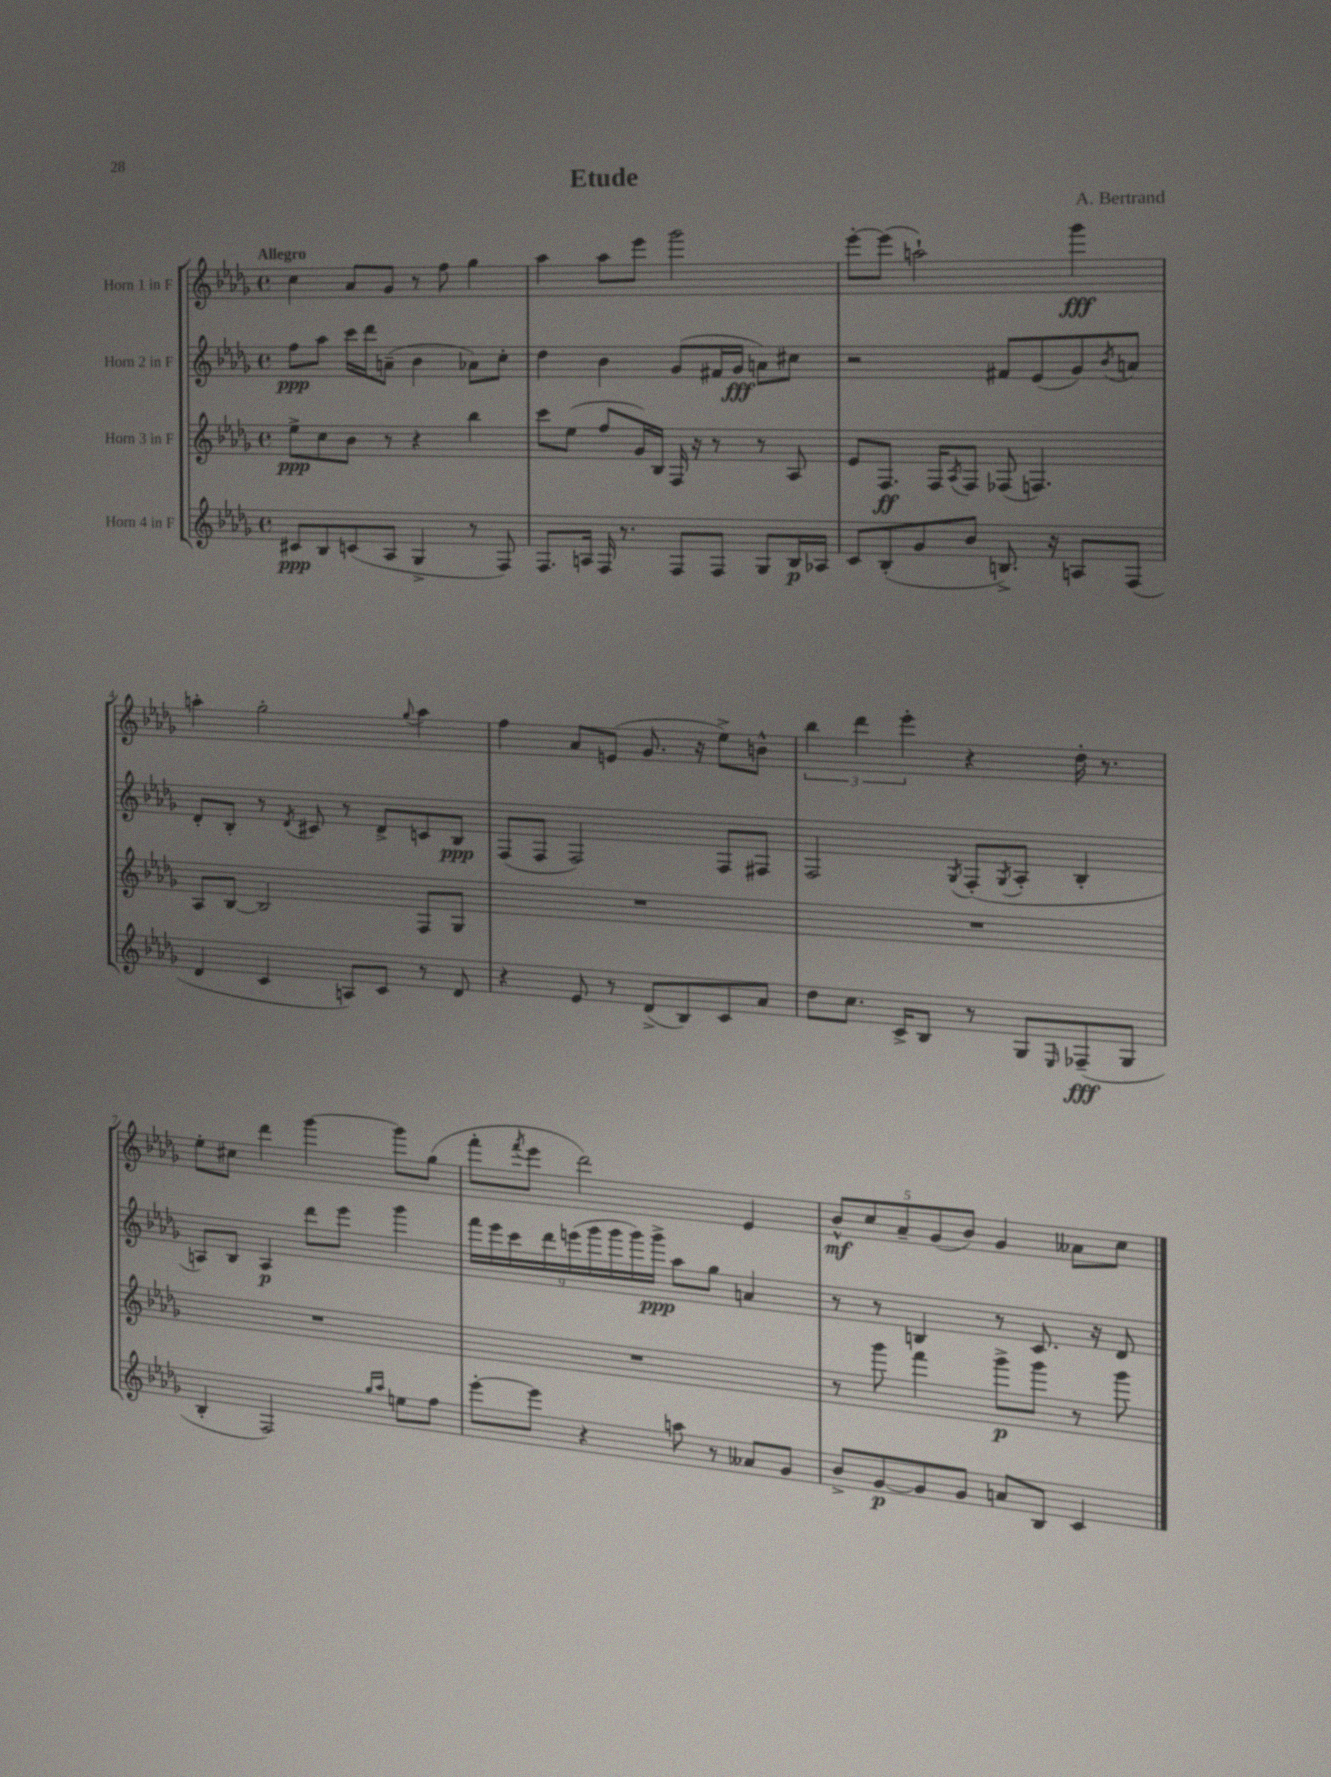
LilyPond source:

\header { title = "Etude" composer = "A. Bertrand" }
<<
\new StaffGroup <<
\new Staff = "s0" \with { instrumentName = "Horn 1 in F" } {
    \clef treble \key des \major \defaultTimeSignature \time 4/4 \tempo "Allegro"
    c''4 aes'8 ges'8 r8 f''8 ges''4 |
    aes''4 aes''8 ees'''8 ges'''2 |
    ees'''8~-. ees'''8( a''2-!) ges'''4\fff |
    a''4-. ges''2-. \appoggiatura { ges''8 } a''4 |
    f''4 aes'8 e'8( ges'8. r16 ees''8->) b'8-^ |
    \tuplet 3/2 { bes''4 des'''4 ees'''4-. } r4 des''16-. r8. |
    ees''8-. cis''8 des'''4 ges'''4~ ges'''8 ges''8( |
    f'''8-. \acciaccatura { f'''8 } ees'''8 des'''2) ees'4 |
    \tuplet 5/4 { bes'8-^\mf c''8 aes'8-- ges'8( bes'8) } ges'4 aeses'8 c''8 \bar "|." |
}
\new Staff = "s1" \with { instrumentName = "Horn 2 in F" } {
    \clef treble \key des \major \defaultTimeSignature \time 4/4
    f''8\ppp aes''8 c'''16 des'''16 a'8--( bes'4 aes'8) c''8-. |
    des''4 bes'4 ges'8( fis'16 ges'16\fff a'8) cis''8 |
    r2 fis'8 ees'8( ges'8) \acciaccatura { bes'8 } a'8 |
    des'8-. bes8-. r8 \acciaccatura { des'8 } cis'8 r8 des'8-> c'8 bes8\ppp |
    f8( f8 f2) f8 fis8 |
    f2 \acciaccatura { ges8 } f8-.( \acciaccatura { ges8 } aes8-. bes4-. |
    a8) bes8 a4\p des'''8 ees'''8 ges'''4 |
    \tuplet 9/8 { f'''16 ees'''16 c'''16 des'''16 e'''16( ges'''16 ges'''16 ges'''16) ges'''16->\ppp } aes''8 ges''8 a'4 |
    r8 r8 b4 r8 c'8. r16 des'8 \bar "|." |
}
\new Staff = "s2" \with { instrumentName = "Horn 3 in F" } {
    \clef treble \key des \major \defaultTimeSignature \time 4/4
    ees''8->\ppp c''8 bes'8 r8 r4 bes''4 |
    c'''8 ees''8( f''8 ges'16) bes16 f16 r16 r8 r8 aes8 |
    ees'8 f8.\ff f16 \acciaccatura { aes8 } f8 fes8( f4.) |
    aes8 bes8~ bes2 f8 ges8 |
    R1 |
    R1 |
    R1 |
    R1 |
    r8 ges'''8 f'''4 ges'''8->\p ges'''8 r8 ges'''8 \bar "|." |
}
\new Staff = "s3" \with { instrumentName = "Horn 4 in F" } {
    \clef treble \key des \major \defaultTimeSignature \time 4/4
    cis'8\ppp bes8 c'8( aes8 ges4-> r8 f8) |
    f8. a16 f16 r8. f8 f8 ges8 bes16\p aes16 |
    c'8 bes8-.( ges'8 bes'8 b8.->) r16 a8 f8( |
    des'4 c'4 a8) c'8 r8 des'8 |
    r4 ees'8 r8 des'8->( bes8) c'8 aes'8 |
    des''8 c''8. c'16-> bes8 r8 ges8 \grace { ees16 } fes8--\fff( ges8 |
    bes4-. f2) \grace { ges''16 aes''16 } e''8 f''8 |
    ees'''8~-. ees'''8 r4 a''8 r8 aeses'8 ges'8 |
    bes'8-> ges'8~\p ges'8 ges'8 a'8 bes8 c'4 \bar "|." |
}
>>
>>
